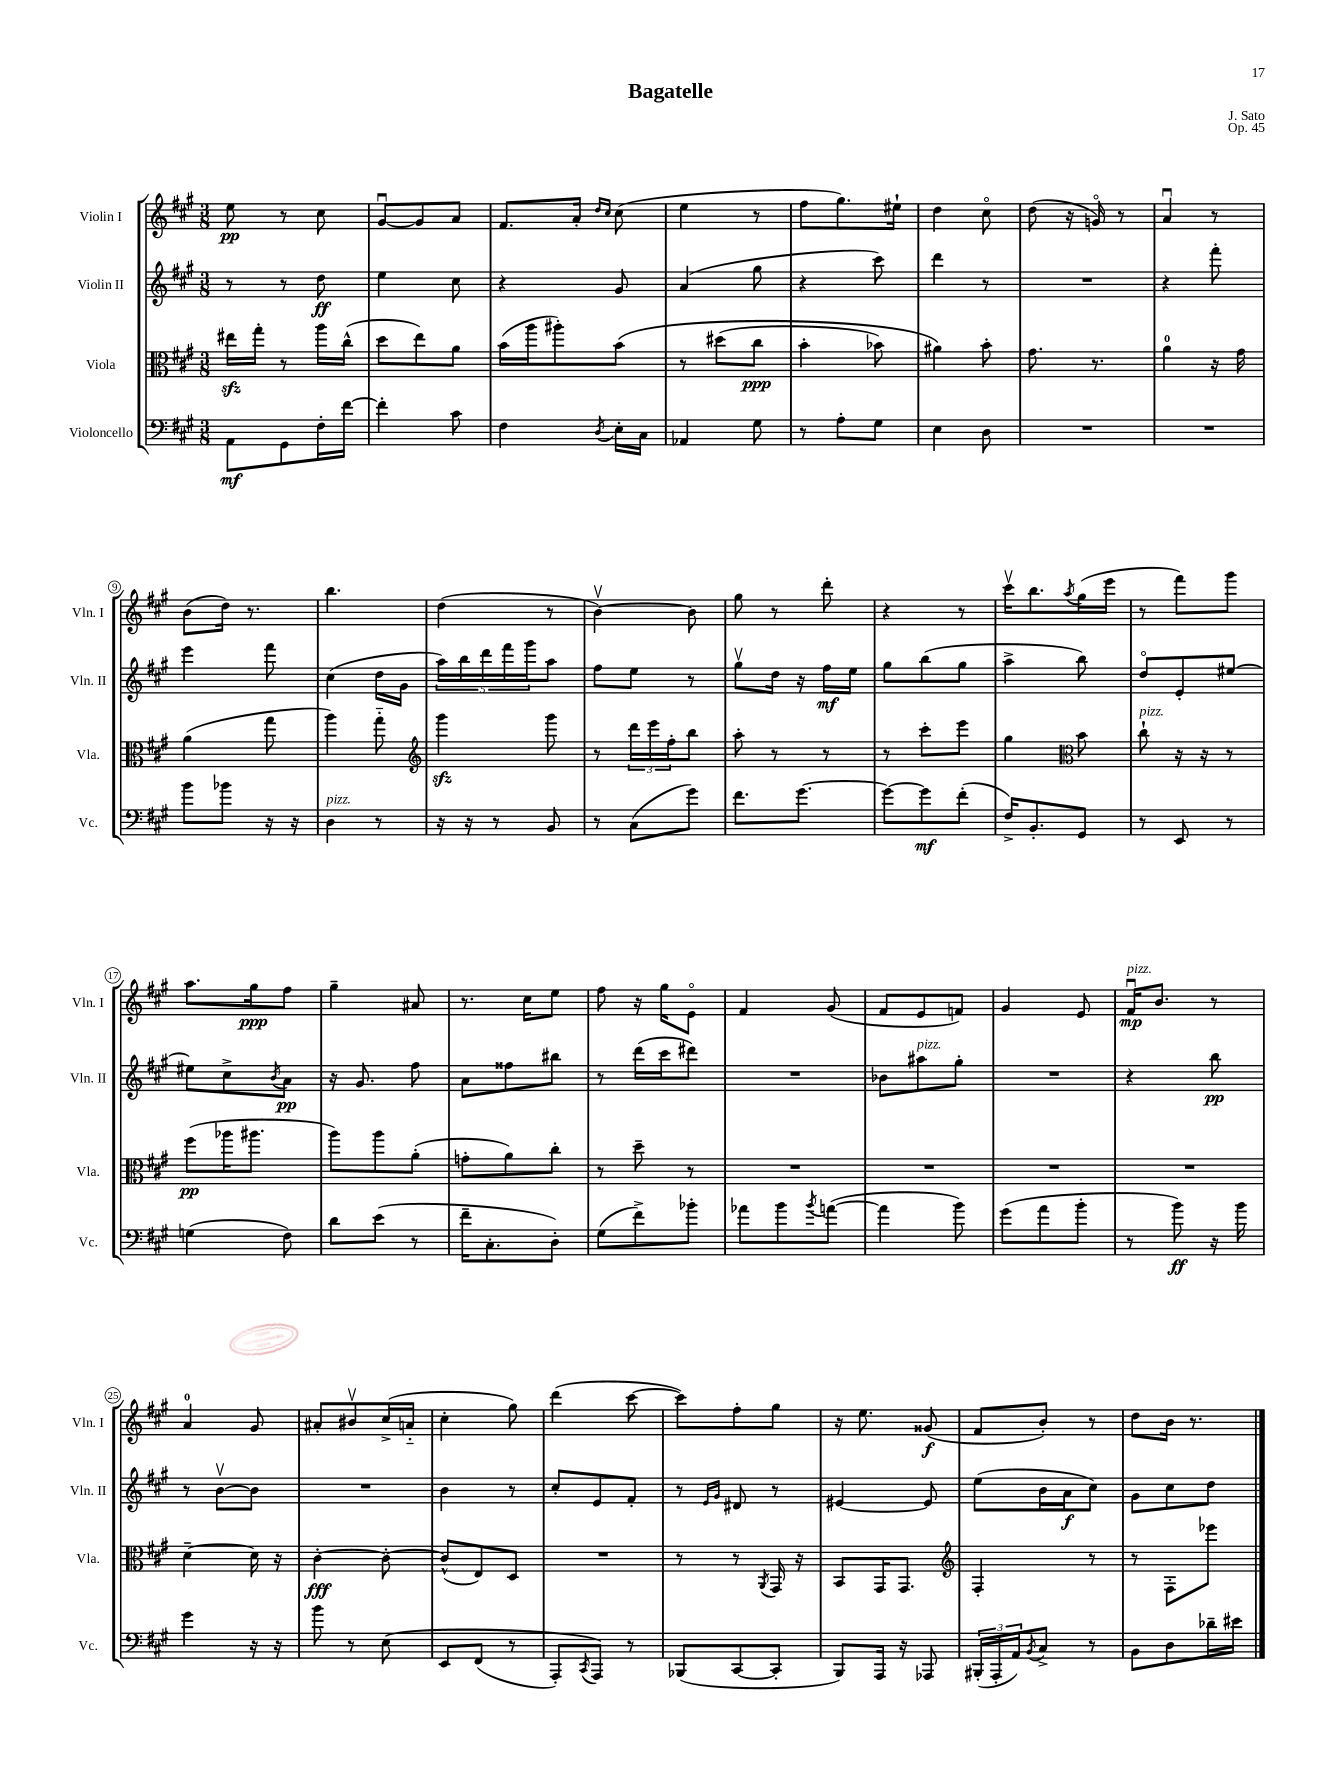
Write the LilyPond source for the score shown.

\header { title = "Bagatelle" composer = "J. Sato" opus = "Op. 45" }
<<
\new StaffGroup <<
\new Staff = "s0" \with { instrumentName = "Violin I" shortInstrumentName = "Vln. I" } {
    \clef treble \key a \major \numericTimeSignature \time 3/8
    e''8\pp r8 cis''8 |
    gis'8~\downbow gis'8 a'8 |
    fis'8. a'16-. \grace { d''16 cis''16 } cis''8( |
    e''4 r8 |
    fis''8 gis''8.) eis''16-! |
    d''4 cis''8\flageolet |
    d''8( r16 g'16\flageolet) r8 |
    a'4\downbow r8 |
    b'8( d''16) r8. |
    b''4. |
    d''4( r8 |
    b'4~\upbow) b'8 |
    gis''8 r8 d'''8-. |
    r4 r8 |
    cis'''16\upbow b''8. \acciaccatura { a''8 } gis''16( e'''16 |
    r8 fis'''8) gis'''8 |
    a''8. gis''16\ppp fis''8 |
    gis''4-- ais'8 |
    r8. cis''16 e''8 |
    fis''8 r16 gis''16 e'8\flageolet |
    fis'4 gis'8( |
    fis'8 e'8 f'8) |
    gis'4 e'8 |
    fis'16\downbow\mp^\markup { \italic "pizz." } b'8. r8 |
    a'4-0 gis'8 |
    ais'8-. bis'8\upbow cis''16->( a'16-_ |
    cis''4-. gis''8) |
    d'''4( cis'''8~ |
    cis'''8) fis''8-. gis''8 |
    r16 e''8. gisis'8\f( |
    fis'8 b'8-.) r8 |
    d''8 b'16 r8. \bar "|." |
}
\new Staff = "s1" \with { instrumentName = "Violin II" shortInstrumentName = "Vln. II" } {
    \clef treble \key a \major \numericTimeSignature \time 3/8
    r8 r8 d''8\ff |
    e''4 cis''8 |
    r4 gis'8 |
    a'4( gis''8 |
    r4 cis'''8) |
    d'''4 r8 |
    R4. |
    r4 fis'''8-. |
    e'''4 fis'''8 |
    cis''4( d''16 gis'16 |
    \tuplet 5/4 { a''16) b''16 d'''16 fis'''16 gis'''16 } a''8 |
    fis''8 e''8 r8 |
    gis''8\upbow d''16 r16 fis''16\mf e''16 |
    gis''8 b''8( gis''8 |
    a''4-> b''8) |
    d''8\flageolet e'8-. eis''8~ |
    eis''8 cis''8-> \acciaccatura { b'8 } a'8\pp |
    r16 gis'8. fis''8 |
    a'8 fisis''8 bis''8 |
    r8 d'''16( cis'''16 dis'''8) |
    R4. |
    bes'8 ais''8^\markup { \italic "pizz." } gis''8-. |
    R4. |
    r4 b''8\pp |
    r8 b'8~\upbow b'8 |
    R4. |
    b'4 r8 |
    cis''8-. e'8 fis'8-. |
    r8 \grace { e'16 gis'16 } dis'8 r8 |
    eis'4~ eis'8 |
    e''8( b'16 a'16\f cis''8) |
    gis'8 cis''8 d''8 \bar "|." |
}
\new Staff = "s2" \with { instrumentName = "Viola" shortInstrumentName = "Vla." } {
    \clef alto \key a \major \numericTimeSignature \time 3/8
    eis''16\sfz gis''16-. r8 a''16 cis''16-^( |
    d''8 e''8) a'8 |
    b'16( a''16 ais''8-.) b'8\( |
    r8 dis''8( cis''8\ppp |
    b'4-. bes'8) |
    ais'4\) b'8-. |
    gis'8. r8. |
    a'4-0 r16 gis'16 |
    a'4( gis''8 |
    a''4) gis''8-_ |
    \clef treble gis'''4\sfz gis'''8 |
    r8 \tuplet 3/2 { d'''16 e'''16 fis''16-. } b''8 |
    a''8-. r8 r8 |
    r8 cis'''8-. e'''8 |
    gis''4 \clef alto b'8 |
    cis''8-!^\markup { \italic "pizz." } r16 r16 r8 |
    fis''8\pp( aes''16 ais''8. |
    a''8) a''8 a'8-.( |
    g'8-. a'8) cis''8-. |
    r8 d''8-- r8 |
    R4. |
    R4. |
    R4. |
    R4. |
    d'4~-- d'16 r16 |
    cis'4~-.\fff cis'8~-. |
    cis'8-^( e8) d8 |
    R4. |
    r8 r8 \acciaccatura { a,8 } gis,16 r16 |
    b,8 gis,16 gis,8. |
    \clef treble fis4-. r8 |
    r8 fis8-. ees'''8 \bar "|." |
}
\new Staff = "s3" \with { instrumentName = "Violoncello" shortInstrumentName = "Vc." } {
    \clef bass \key a \major \numericTimeSignature \time 3/8
    a,8\mf gis,8 fis16-. fis'16~ |
    fis'4-. cis'8 |
    fis4 \acciaccatura { d8 } e16-. cis16 |
    aes,4 gis8 |
    r8 a8-. gis8 |
    e4 d8 |
    R4. |
    R4. |
    b'8 bes'8 r16 r16 |
    d4^\markup { \italic "pizz." } r8 |
    r16 r16 r8 b,8 |
    r8 cis8( gis'8) |
    fis'8. gis'8.~ |
    gis'8~ gis'8\mf fis'8-.( |
    fis16->) b,8.-. gis,8 |
    r8 e,8 r8 |
    g4( fis8) |
    d'8 e'8( r8 |
    fis'16-- cis8.-. d8-.) |
    gis8( fis'8->) bes'8-. |
    aes'8 b'8 \acciaccatura { b'8 } a'8~( |
    a'4 b'8) |
    gis'8( a'8 b'8-. |
    r8 b'8\ff) r16 b'16 |
    gis'4 r16 r16 |
    b'8 r8 e8\( |
    e,8 fis,8( r8 |
    a,,8-.) \acciaccatura { cis,8 } a,,8\) r8 |
    bes,,8( cis,8~ cis,8-. |
    b,,8) a,,16 r16 aes,,8 |
    \tuplet 3/2 { bis,,16-.( a,,16-. a,16) } \acciaccatura { b,8 } cis8-> r8 |
    b,8 d8 des'16-- eis'16 \bar "|." |
}
>>
>>
\layout { \context { \Score \override BarNumber.stencil = #(make-stencil-circler 0.1 0.3 ly:text-interface::print) } }
